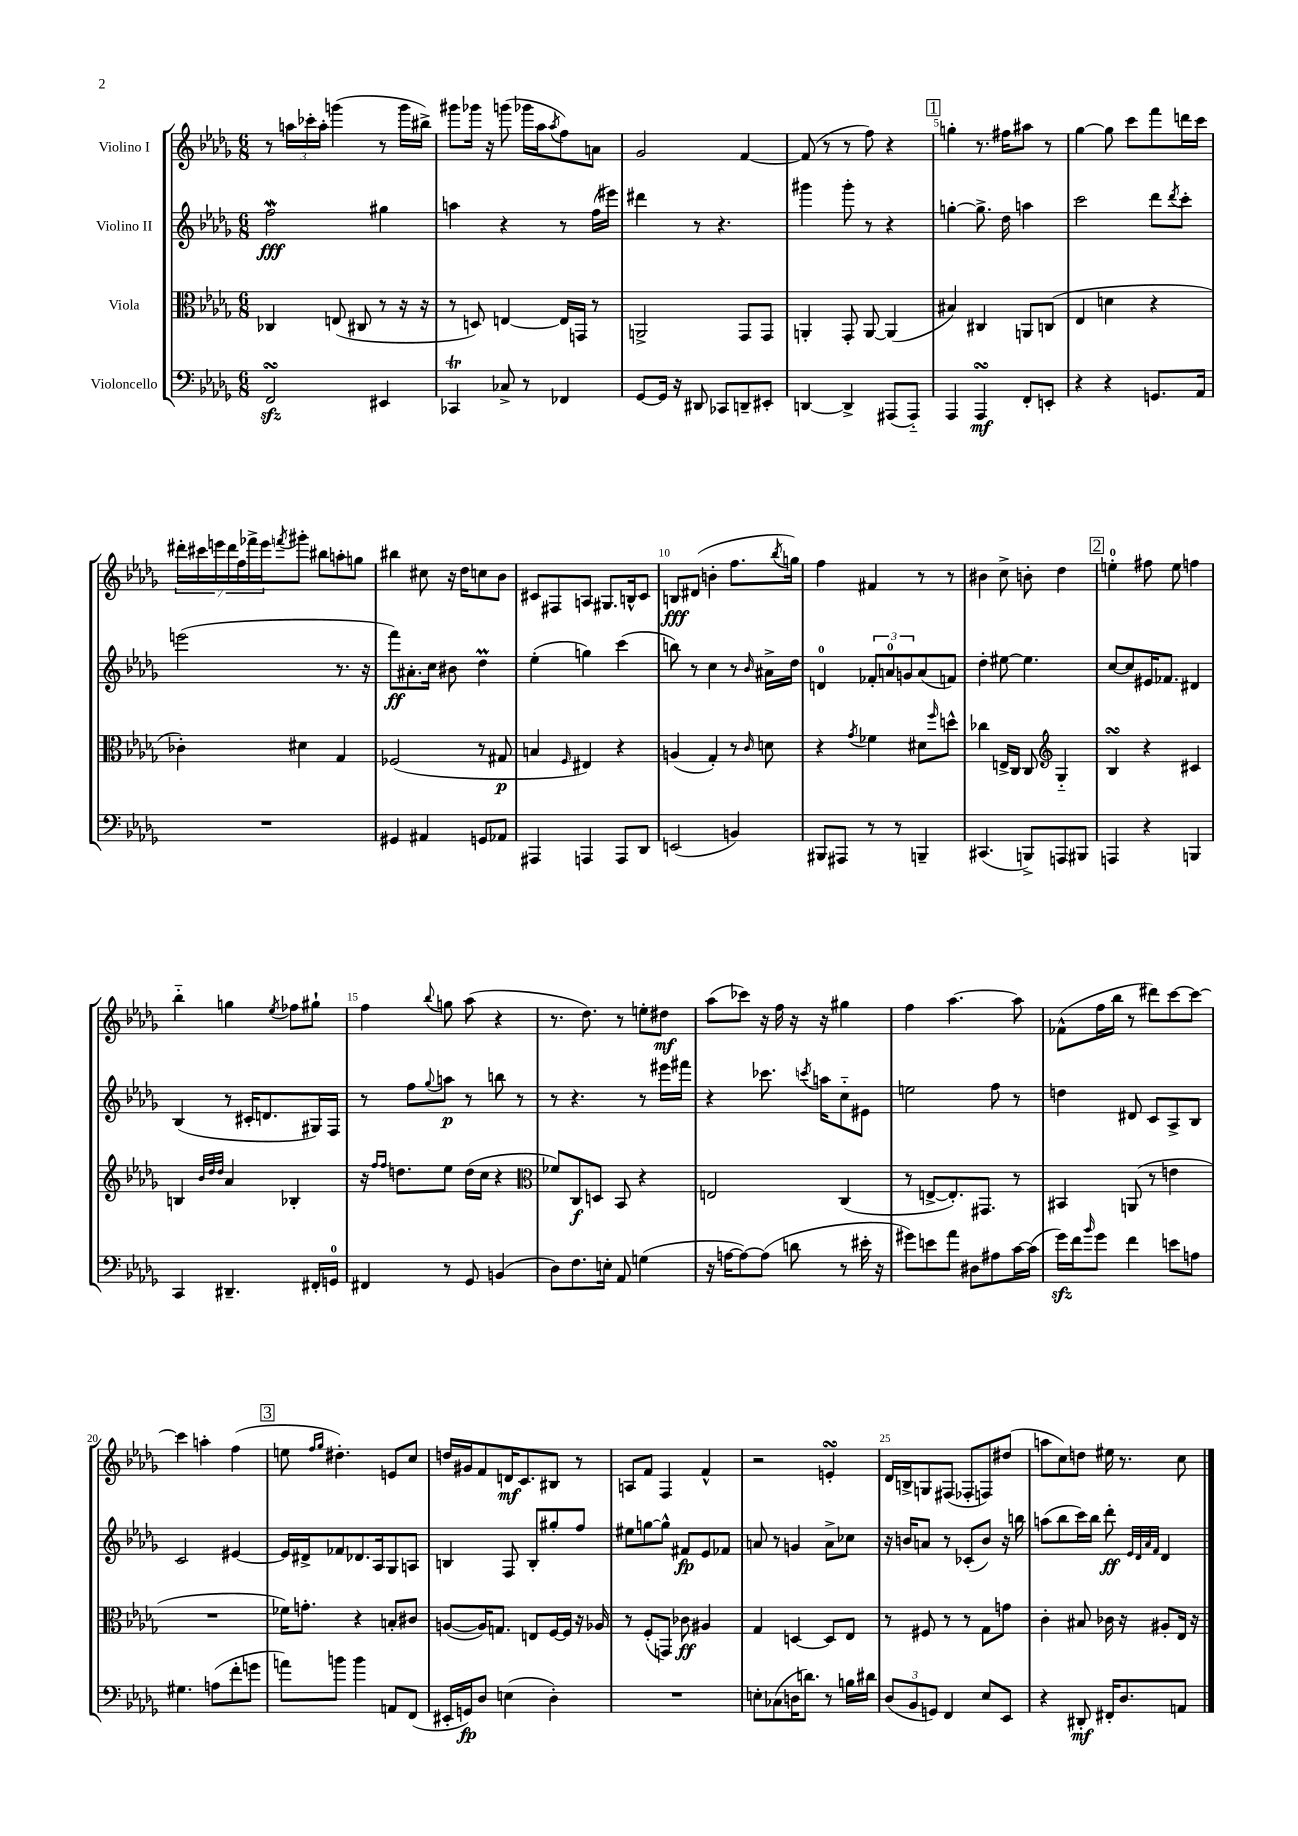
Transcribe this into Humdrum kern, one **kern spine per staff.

**kern	**kern	**kern	**kern
*staff4	*staff3	*staff2	*staff1
*clefF4	*clefC3	*clefG2	*clefG2
*k[b-e-a-d-g-]	*k[b-e-a-d-g-]	*k[b-e-a-d-g-]	*k[b-e-a-d-g-]
*M6/8	*M6/8	*M6/8	*M6/8
2FF/	4C-/	2ff\	8r
.	.	.	24aa\LL
.	.	.	24ccc-'\
.	.	.	24aa'\JJ
.	(8E/	.	(4ggg\
.	8C#/	.	.
4EE#/	8r	4gg#\	8r
.	16r	.	16ggg\LL
.	16r	.	16bb#^\JJ)
=	=	=	=
4CC-/	8r	4aa\	8ggg#\L
.	8D/)	.	16ggg-\Jk
.	.	.	16r
8C-^/	[4E/	4r	(8ggg\
8r	.	.	16ggg-\LL
.	.	.	16aa-\J
.	.	.	8qaa-/
4FF-/	16E/]LL	8r	8ff\)
.	16GG/JJ	.	.
.	8r	(16ff\LL	8a\J
.	.	16eee#\JJ)	.
=	=	=	=
[8GG-/L	2AA^/	4ddd#\	2g-/
16GG-/]Jk	.	.	.
16r	.	.	.
8DD#/	.	8r	.
8CC-/L	.	4.r	.
8DD~/	8GG-/L	.	[4f/
8EE#'/J	8GG-/J	.	.
=	=	=	=
[4DD/	4AA'/	4ggg#\	(8f/]
.	.	.	8r
4DD^/]	8GG-'/	8ggg#'\	8r
.	[8AA/	8r	8ff\)
(8AAA#/L	(4AA/]	4r	4r
8AAA#'~/J)	.	.	.
=	=	=	=
4AAA-/	4B#/)	[4gg'\	4gg'\
4AAA-/	4C#/	8.gg^\]	8.r
.	.	16dd-\	16ff#\LK
8FF'/L	8AA/L	4aa\	8aa#\J
8EE'/J	(8C/J	.	8r
=	=	=	=
4r	4E-/	2ccc\	[4gg-\
4r	4d\	.	8gg-\]
.	.	.	8ccc\L
8.GG/L	4r	8ddd-\L	8fff\
.	.	8qddd-/	.
.	.	8ccc'\J	16ddd\L
16AA-/Jk	.	.	16ccc\JJ
=	=	=	=
2.r	4c-'\)	(2eee\	28ddd#'\LL
.	.	.	28ccc#\
.	.	.	28eee\
.	.	.	28ddd#\
.	.	.	28ff\
.	.	.	28fff-^\
.	.	.	28eee\J
.	.	.	8qfff/
.	4d#\	.	8ggg#'\J
.	.	.	8bb#\L
.	4G-/	8.r	8aa'\
.	.	.	8gg\J
.	.	16r	.
=	=	=	=
4GG#/	(2F-/	8fff\L)	4bb#\
.	.	8.a#'\	.
4AA#/	.	.	8cc#\
.	.	16cc\Jk	.
.	.	8b#\	16r
.	.	.	16dd-\LK
8GG/L	8r	4dd-\	8cc\
8AA-/J	8G#/	.	8b-\J
=	=	=	=
4AAA#/	4B/	(4ee-'\	8c#/L
.	.	.	8F#/
.	16qqF/	.	.
4AAA/	4E#/)	4gg\)	8A/J
.	.	.	8.G#/L
8AAA/L	4r	(4ccc\	.
.	.	.	16B^^/k
8DD-/J	.	.	8c#/J
=	=	=	=
(2EE/	(4A/	8bb\)	8B/L
.	.	8r	(8d#/J
.	4G-'/)	4cc\	4b'\
4BB/)	8r	8r	8.ff\L
.	16qqc/	16qqb-/	.
.	8d\	16a#^\LL	.
.	.	.	8qbb-/
.	.	16dd-\JJ	16gg\Jk)
=	=	=	=
8BBB#/L	4r	4d/	4ff\
8AAA#/J	.	.	.
.	8qg-/	.	.
8r	4f-\	12f-'/L	4f#/
.	.	12a/	.
8r	.	.	.
.	.	12g/	.
4BBB~/	8d#\L	(8a/	8r
.	16qqff/	.	.
.	8dd^^\J	8f/J)	8r
=	=	=	=
(4.CC#/	4cc-\	4dd-'\	4b#\
.	16E^/LL	[8ee#\	8cc^\
.	16C/JJ	.	.
8BBB^/L)	8C/	4.ee#\]	8b'\
*	*clefG2	*	*
8AAA/	4G-'~/	.	4dd-\
8BBB#/J	.	.	.
=	=	=	=
4AAA/	4B-/	[8cc/L	4ee'\
.	.	8cc/]	.
4r	4r	16e#/K	8ff#\
.	.	8.f-/J	.
.	.	.	8ee\
4BBB/	4c#/	4d#/	4ff\
=	=	=	=
4CC/	4B/	(4B-/	4bb-'~\
.	32qqb-/LLL	.	.
.	32qqdd-/	.	.
.	32qqdd-/JJJ	.	.
4.DD#~/	4a-/	8r	4gg\
.	.	16c#'/LK	.
.	.	8.d/	.
.	.	.	8qee-/
.	4B-'/	.	8ff-\L
16FF#'/LL	.	16G#/L)	8gg#`\J
16GG/JJ	.	16F/JJ	.
=	=	=	=
4FF#/	16r	8r	4ff\
.	16qqff/LL	.	.
.	16qqff/JJ	.	.
.	8.dd\L	.	.
.	.	8ff\L	.
.	.	8qqgg-/	8qqbb-/
8r	8ee-\J	8aa\J	8gg\
8GG-/	(16dd\LL	8r	(8aa-\
.	16cc\JJ	.	.
(4BB/	4r	8bb\	4r
.	.	8r	.
=	=	=	=
*	*clefC3	*	*
8D-\L)	8f-/L)	8r	8.r
8.F\	8C/	4.r	.
.	.	.	8.dd-\)
.	8D/J	.	.
16E'\Jk	.	.	.
8AA-/	8BB-/	.	8r
(4G\	4r	8r	8ee'\L
.	.	16eee#\LL	8dd#\J
.	.	16fff#\JJ	.
=	=	=	=
16r	2E/	4r	(8aa-\L
[16A\LK	.	.	.
8A\_)	.	.	8ccc-\J)
(8A\]J	.	8.ccc-\	16r
.	.	.	16ff\
8d\	.	.	16r
.	.	8qccc/	.
.	.	16aa\LK	16r
8r	(4C/	8cc'~\	4gg#\
16e#'\	.	8e#\J	.
16r	.	.	.
=	=	=	=
8g#\L)	8r	2ee\	4ff\
8e\	[8E^/L	.	.
8a-\J	8.E'/])	.	[4.aa-\
8D#\L	.	.	.
.	8.GG#/J	.	.
8A#\	.	8ff\	.
[16c\L	8r	8r	8aa-\]
(16c\]JJ	.	.	.
=	=	=	=
16g-\LL)	4BB#/	4dd\	(8f-^^\L
16f\J	.	.	.
16qqb-/	.	.	.
8g-\J	.	.	16ff\L
.	.	.	16bb-\JJ
4f\	(8AA/	8d#/	8r
.	8r	8c/L	8ddd#\L)
8e\L	4e\	8A-^/	[8ccc\
8A\J	.	8B-/J	8ccc\_J
=	=	=	=
4.G#\	2.r	2c/	4ccc\]
.	.	.	4aa'\
(8A\L	.	.	.
8f'\	.	[4e#/	(4ff\
8g\J	.	.	.
=	=	=	=
8a\L)	16f-\LK)	16e#/]LL	8ee\
.	8.g'\J	16d#^/J	.
.	.	.	16qqff/LL
.	.	.	16qqgg-/JJ
8b\J	.	8f-/	4.dd#'\)
4b\	4r	8.d-/	.
.	.	16A-/k	.
8AA/L	8B'/L	8G-/	8e/L
(8FF/J	8c#/J	8A/J	8cc/J
=	=	=	=
16EE#'/LL	([8A/L	4B/	16dd/LL
16GG/J)	.	.	16g#/J
8D-/J	16A/]K)	.	8f/
.	8.G/J	.	.
(4E\	.	8F/	16d/K
.	.	.	8.c/
.	8E/L	8B'/L	.
4D-'\)	[16F/L	8gg#'/	8B#/J
.	16F/]JJ	.	.
.	16r	8ff/J	8r
.	16A-/	.	.
=	=	=	=
2.r	8r	8ee#\L	8A/L
.	(8F'/L	[8gg\	8f/J
.	8GG/J)	8gg^^\]J	4F/
.	8c-\	8f#/L	.
.	4A#/	8e-/	4f^^/
.	.	8f-/J	.
=	=	=	=
8E'\L	4G-/	8a/	2r
(8C-\	.	8r	.
16D\K	[4D/	4g/	.
8.d\J)	.	.	.
8r	8D/]L	8a^\L	4e'/
16B\LL	8E-/J	8cc-\J	.
16d#\JJ	.	.	.
=	=	=	=
(12D-/L	8r	16r	16d-/LL
.	.	16b/LK	16B^/J
12BB-/	.	.	.
.	8F#/	8a/J	8G/
12GG/J)	.	.	.
4FF/	8r	8r	(8F#/J
.	8r	(8c-'/L	8F-'/L
8E-/L	8G-\L	8b/J)	8F/)
8EE-/J	8g\J	16r	(8dd#/J
.	.	16bb\	.
=	=	=	=
4r	4c'\	(8aa\L	8aa\L
.	.	8bb-\	8cc\)
8DD#'/	8B#/	16ccc\L)	8dd\J
.	.	16bb-\JJ	.
16FF#'/LK	16c-\	8ddd-'\	16ee#\
8.D-/	16r	.	8.r
.	.	32qqe-/LLL	.
.	.	32qqd-/	.
.	.	32qqa-/	.
.	.	32qqf/JJJ	.
.	8A#'/L	4d-/	.
8AA/J	16E-/Jk	.	8cc\
.	16r	.	.
==	==	==	==
*-	*-	*-	*-
